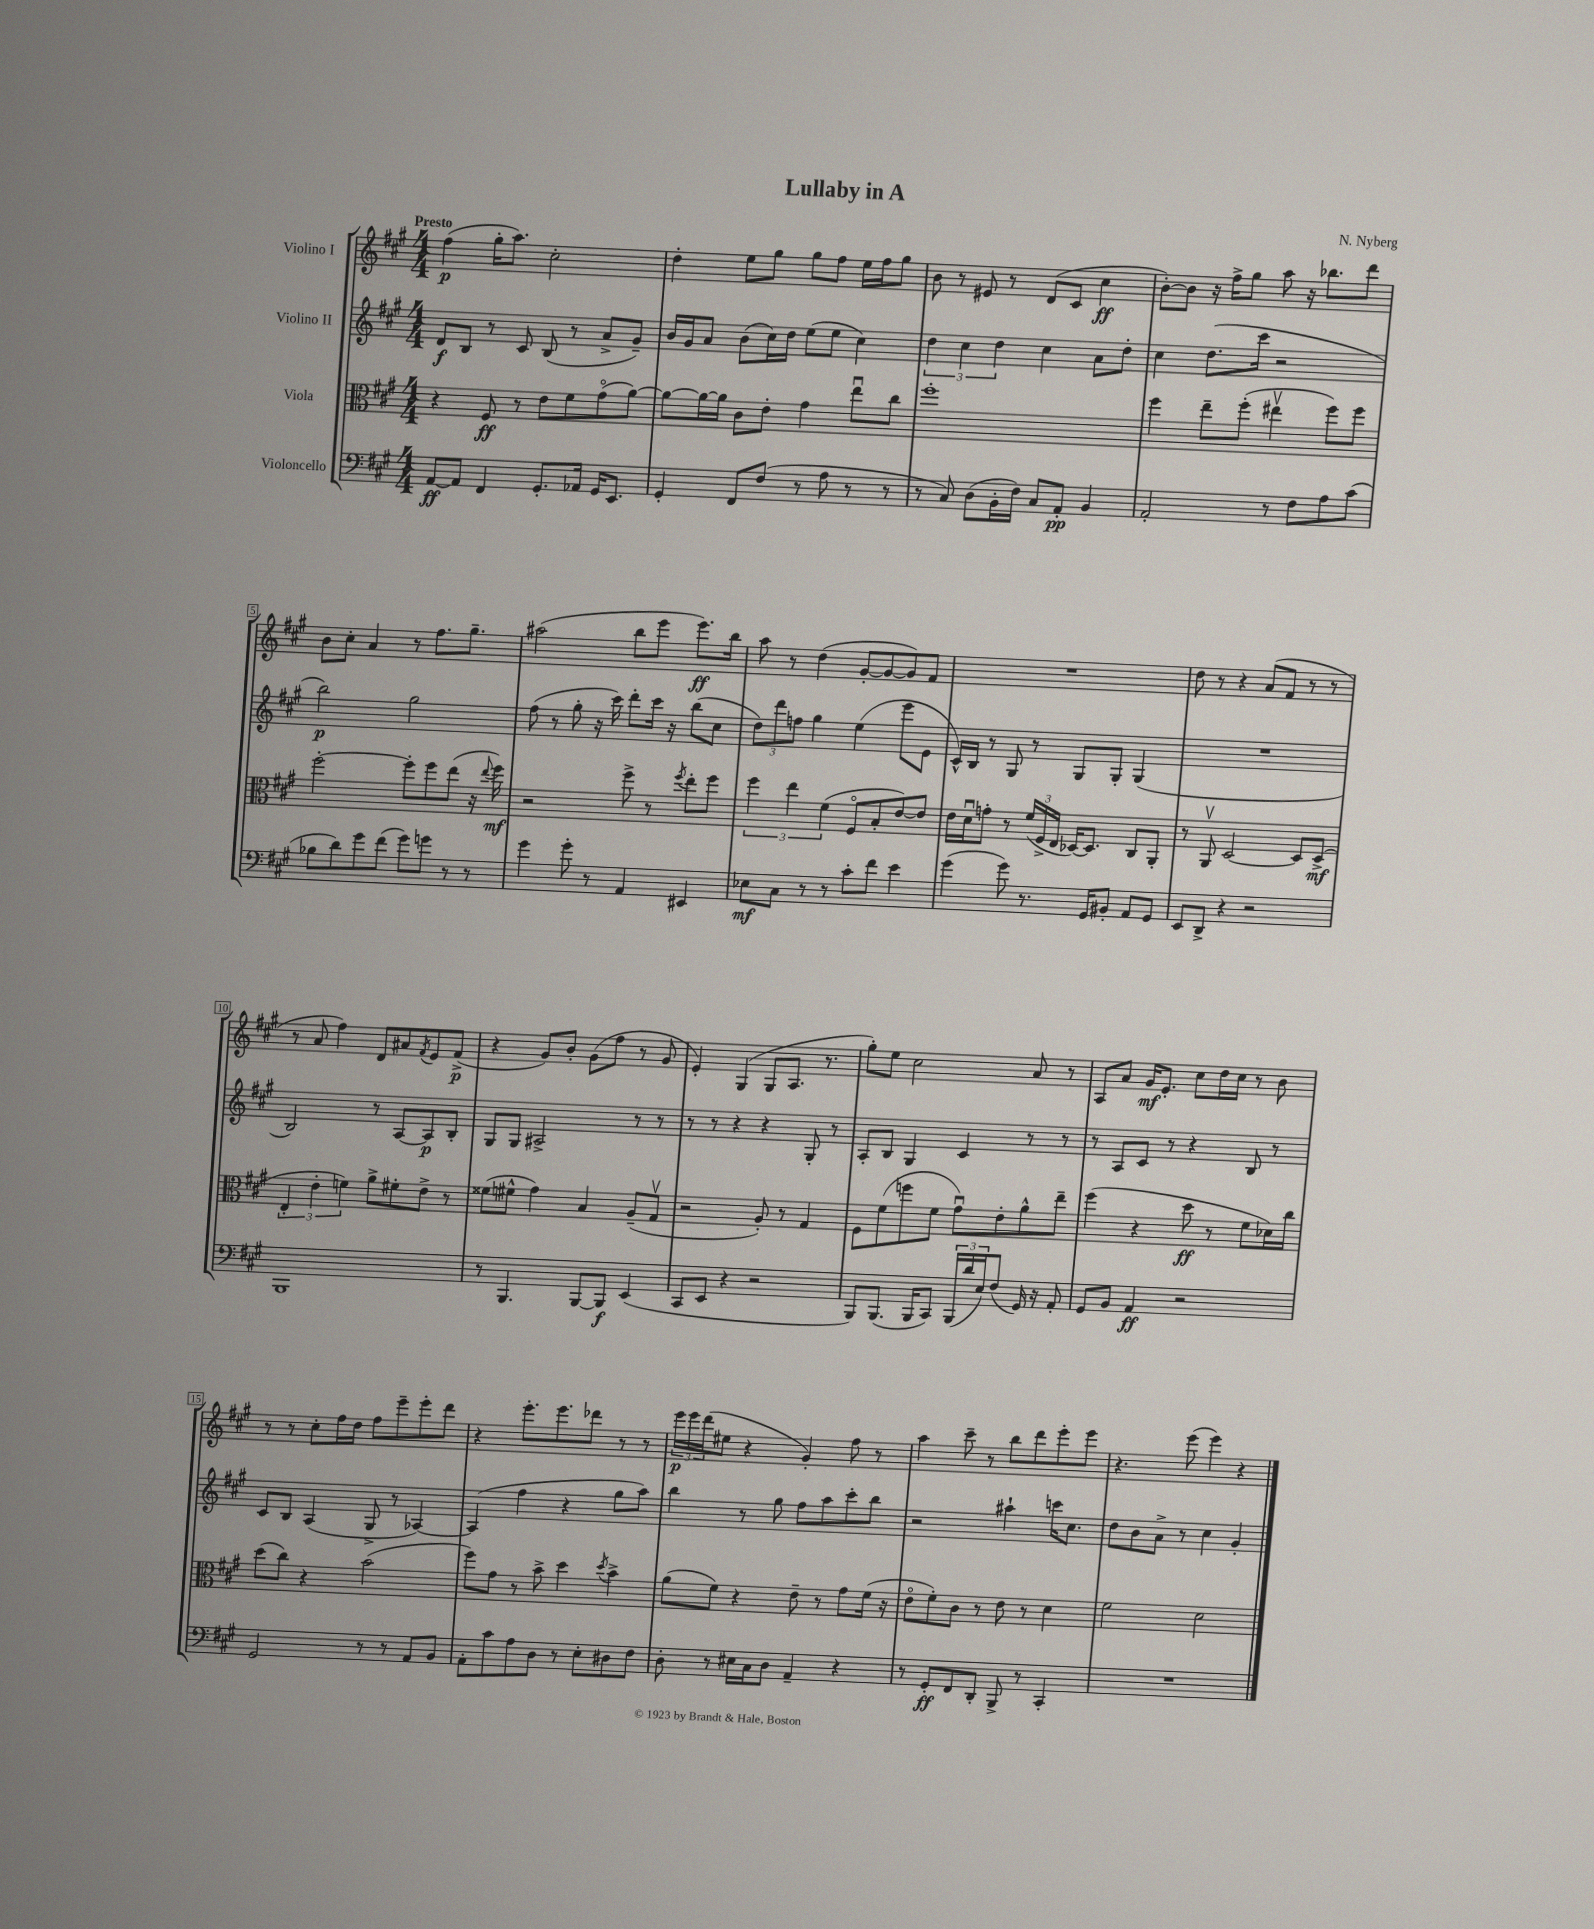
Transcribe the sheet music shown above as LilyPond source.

\header { title = "Lullaby in A" composer = "N. Nyberg" }
<<
\new StaffGroup <<
\new Staff = "s0" \with { instrumentName = "Violino I" } {
    \clef treble \key a \major \numericTimeSignature \time 4/4 \tempo "Presto"
    fis''4\p( gis''16-. a''8.) cis''2-. |
    d''4-. e''8 gis''8 gis''8 fis''8 e''16 fis''16 gis''8 |
    b'8 r8 eis'8 r8 d'8( cis'8 cis''4\ff |
    b'8~-.) b'8 r16 fis''16-> gis''8 a''8 r16 bes''8. d'''8 |
    b'8 cis''8-. a'4 r8 fis''8. gis''8.-- |
    ais''2( b''8 e'''8 e'''8.\ff) b''16 |
    a''8 r8 d''4( gis'8~-. gis'8~ gis'8) fis'8 |
    R1 |
    d''8 r8 r4 a'8( fis'8 r8 r8 |
    r8 a'8 fis''4) d'8 ais'8 \acciaccatura { fis'8 } e'8 fis'8->\p( |
    r4 gis'8) b'8-. gis'8( fis''8 r8 gis'8 |
    e'4-.) gis4( gis8 a8. r8. |
    gis''8-.) e''8 cis''2 a'8 r8 |
    a8 a'8 gis'16\mf e'8.-. cis''8 d''16 cis''16 r8 b'8 |
    r8 r8 cis''8-. fis''16 d''16 fis''8 e'''8-- e'''8-. d'''8 |
    r4 e'''8.-. e'''8. des'''8 r8 r8 |
    \tuplet 3/2 { e'''16\p e'''16 d'''16( } eis''8 r4 gis'4-.) fis''8 r8 |
    a''4 cis'''8-- r8 b''8 d'''8 e'''8-. e'''8 |
    r4. e'''8( e'''4) r4 \bar "|." |
}
\new Staff = "s1" \with { instrumentName = "Violino II" } {
    \clef treble \key a \major \numericTimeSignature \time 4/4
    d'8\f b8 r8 cis'8 b8( r8 a'8-> gis'8--) |
    b'16 gis'16 a'8 b'8( cis''16) d''16 e''8( e''8 cis''4) |
    \tuplet 3/2 { d''4 cis''4 d''4 } cis''4 a'8 d''8-. |
    cis''4 d''8.( cis'''16 r2 |
    b''2\p) gis''2 |
    fis''8( r8 gis''8-. r16 cis'''16) d'''8-. cis'''16 r16 b''8( cis''8 |
    \tuplet 3/2 { d''8) d'''8 f''8 } gis''4 e''4( e'''8 e'8 |
    cis'16-^) b16 r8 gis8 r8 gis8 gis8-. gis4( |
    R1 |
    b2) r8 a8~ a8\p b8-. |
    gis8 gis8 ais2-> r8 r8 |
    r8 r8 r4 r4 gis8-. r8 |
    a8-. b8 gis4 cis'4 r8 r8 |
    r8 a8 cis'8 r8 r4 b8 r8 |
    cis'8 b8 a4( gis8-> r8 aes4~) |
    aes4( fis''4 r4 gis''8 a''8) |
    b''4 r8 gis''8 fis''8 a''8 cis'''8-. b''8 |
    r2 ais''4-! c'''16 cis''8. |
    d''8 b'8 a'8-> r8 cis''4 gis'4-. \bar "|." |
}
\new Staff = "s2" \with { instrumentName = "Viola" } {
    \clef alto \key a \major \numericTimeSignature \time 4/4
    r4 fis8\ff r8 e'8 fis'8 gis'8\flageolet( a'8~) |
    a'8~ a'16~ a'16 cis'8 e'8-. gis'4 e''8\downbow cis''8 |
    fis''1-. |
    fis''4 e''8-- fis''8-.( eis''4\upbow fis''8) fis''8 |
    fis''2~-. fis''8-. fis''8 e''8( r16 \appoggiatura { e''8 } fis''16\mf) |
    r2 fis''8-> r8 \acciaccatura { fis''8 } e''8-. fis''8 |
    \tuplet 3/2 { fis''4 e''4 fis'4( } fis8\flageolet b8-. e'8~) e'8 |
    e'16 d'16\downbow g'8-. r8 \tuplet 3/2 { fis'16( fis16-> e16 } des16~) des8. cis8 a,8-. |
    r8 a,8\upbow d2~ d8 d8->\mf( |
    \tuplet 3/2 { e4-. e'4-. f'4) } a'8-> fis'8-. e'8-> r8 |
    fisis'8( fis'8-^ gis'4) b4 a8--( gis8\upbow |
    r2 a8-.) r8 gis4 |
    fis8 fis'8( f''8 fis'8 gis'8\downbow) e'8-. a'8-^ e''8-- |
    fis''4( r4 d''8\ff r8 fis'8 des'16) cis''16 |
    d''8( cis''8) r4 b'2( |
    fis''8) gis'8 r8 b'8-> d''4 \acciaccatura { d''8 } b'4-> |
    a'8( fis'8) r4 e'8-- r8 gis'8 fis'16( r16 |
    e'8\flageolet fis'8-.) cis'8 r8 e'8 r8 d'4 |
    fis'2 d'2 \bar "|." |
}
\new Staff = "s3" \with { instrumentName = "Violoncello" } {
    \clef bass \key a \major \numericTimeSignature \time 4/4
    a,8~\ff a,8 fis,4 gis,8.-. aes,16 gis,16 e,8. |
    gis,4-. fis,8 fis8( r8 a8 r8 r8 |
    r8 cis8) d8( b,16-. fis16) cis8 a,8-.\pp b,4 |
    a,2-. r8 fis8 a8 cis'8( |
    bes8 d'8) gis'8 fis'8( gis'8) g'8 r8 r8 |
    gis'4 gis'8-. r8 a,4 eis,4 |
    ees8\mf cis8 r8 r8 cis'8-. fis'8 e'4 |
    gis'4( gis'8) r8. gis,16 bis,8-. a,8 gis,8 |
    e,8 d,8-> r4 r2 |
    b,,1 |
    r8 b,,4. b,,8~ b,,8\f e,4( |
    cis,8 e,8 r4 r2 |
    b,,8) b,,8.( b,,16 cis,8) \tuplet 3/2 { b,,16( d'16 e16) } fis8( gis,16) r16 a,8-. |
    gis,8 b,8 a,4\ff r2 |
    gis,2 r8 r8 a,8 b,8 |
    a,8-. cis'8 a8 d8 r8 e8-. dis8 fis8 |
    d8-. r8 eis16 cis16 d8 a,4-- r4 |
    r8 gis,8-.\ff fis,8 d,8-. b,,8-> r8 cis,4-. |
    R1 \bar "|." |
}
>>
>>
\layout { \context { \Score \override BarNumber.stencil = #(make-stencil-boxer 0.1 0.3 ly:text-interface::print) } }
